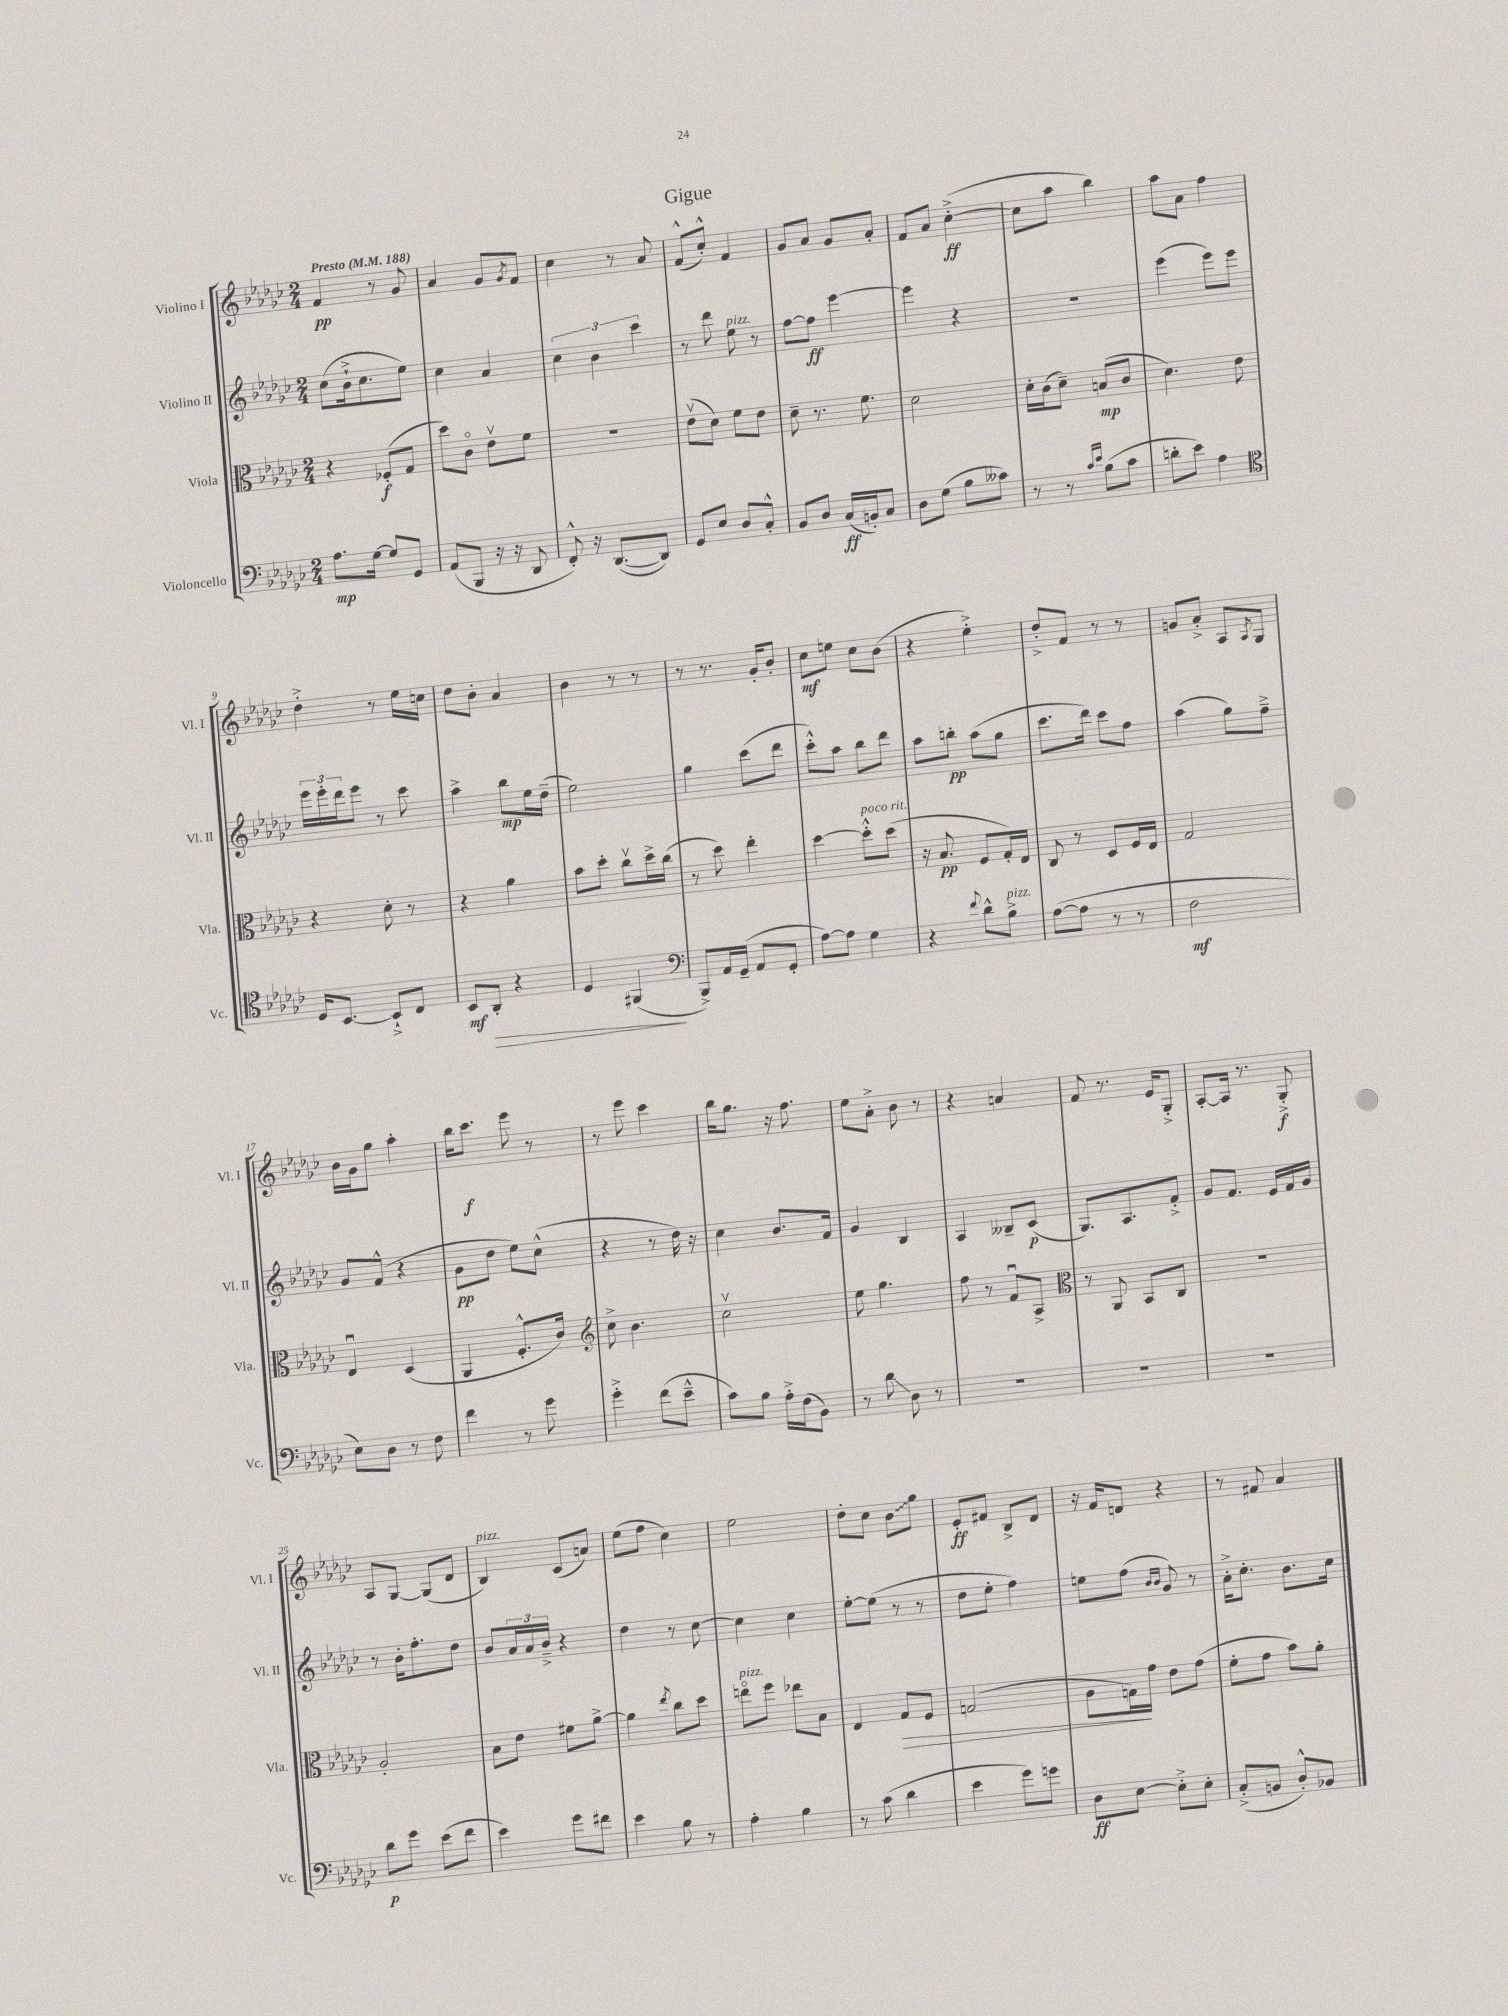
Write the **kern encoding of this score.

**kern	**kern	**kern	**kern
*staff4	*staff3	*staff2	*staff1
*clefF4	*clefC3	*clefG2	*clefG2
*k[b-e-a-d-g-c-]	*k[b-e-a-d-g-c-]	*k[b-e-a-d-g-c-]	*k[b-e-a-d-g-c-]
*M2/4	*M2/4	*M2/4	*M2/4
*MM188	*MM188	*MM188	*MM188
8.A-\L	4r	(8cc-\L	4f/
.	.	16b-`^\k	.
[16G-\Jk	.	8.cc-\	.
8G-/]L	(8F-'/L	.	8r
8GG-/J	8G-/J	8ee-\J)	8g-/
=	=	=	=
(8AA-/L	8dd-\L)	4cc-\	4a-/
8BBB-/J	8c-o\J	.	.
16r	8e-v\L	4a-/	8g-/L
16r	.	.	.
.	.	.	8qg-/
8DD-/	8f\J	.	8f/J
=	=	=	=
8FF'^^/)	2r	6cc-\	4cc-\
16r	.	.	.
.	.	6b-\	.
([8.DD-/L	.	.	.
.	.	.	8r
.	.	6ccc-\	.
8DD-/]J)	.	.	8a-/
=	=	=	=
8GG-/L	(8e-v\L	8r	(8f^^/L
8E-/J	8d-\J)	8ddd-\	8cc-'^^/J)
8D-/L	8f\L	8ee-\	4f/
8C-'^^/J	8e-\J	8r	.
=	=	=	=
8BB-/L	8d-~\	[8ff\L	8g-/L
8D-/J	8.r	8ff\]J	8a-/J
(16C-/LL	.	[4eee-\	8g-/L
16BB'/J)	8.f\	.	.
8C-/J	.	.	8a-'/J
=	=	=	=
8D-\L	2d-\	4eee-\]	8f/L
(8G-\J	.	.	8a-/J
8B-\L	.	4r	([4cc-'^\
8c--\J)	.	.	.
=	=	=	=
8r	16d-'\LL	2r	8cc-\]L
.	(16c-\J	.	.
8r	8d-~\J)	.	8aa-\J
16qqc-/LL	.	.	.
16qqe-/JJ	.	.	.
(8B-\L	(8B/L	.	4bb-\)
8c-\J	8c-/J	.	.
=	=	=	=
8d'\L	4.d-\)	(4eee-\	8aa-\L
8e-\J)	.	.	8a-\J
4A-\	.	8eee-\L)	4ff\
.	8e-\	8eee-\J	.
=	=	=	=
*clefC4	*	*	*
16D-/LK	4r	24eee-\LL	4dd-'^\
.	.	24eee-'\	.
[8.BB-/J	.	.	.
.	.	24ddd-\J	.
.	.	8eee-\J	.
8BB-`^/]L	8d-'\	8r	8r
8C-/J	8r	8ccc-\	16ee-\LL
.	.	.	16cc\JJ
=	=	=	=
8BB-/L	4r	4aa-^\	8dd-\L
8AA-'/J	.	.	8b-'\J
4r	4a-\	8bb-\L	4a-/
.	.	16ee-\L	.
.	.	(16dd-~\JJ	.
=	=	=	=
4D-/	8b-\L	2ee-\)	4b-\
.	8dd-'\J	.	.
(4FF#/	8cc-v\L	.	8r
.	16dd-^\L	.	8r
.	(16cc-\JJ	.	.
=	=	=	=
*clefF4	*	*	*
8BBB-^/L)	8r	4gg-\	8r
16AA-/L	8dd-\)	.	8.r
(16GG-~/JJ	.	.	.
8AA-/L	4ee-'\	(8ccc-\L	.
.	.	.	16g-'/LK
8GG-'/J	.	8ddd-\J	8b-'/J
=	=	=	=
[8A-\L)	[4dd-\	8ccc-'^^\L)	8cc-\L
8A-\]J	.	8aa-\J	8ee\J
4G-\	8dd-'^^\]L	8bb-\L	8cc-\L
.	(8dd-\J	8ddd-\J	(8b-\J
=	=	=	=
4r	16r	8aa-\L	4r
.	8.B-/	.	.
.	.	8bb'\J	.
8qqf/	.	.	.
8d-^^\L	8F/L	(8aa-\L	4ee-'^\)
8B-^\J	16G-'/L)	8gg-\J	.
.	16E-/JJ	.	.
=	=	=	=
([8A-\L	8C-/	8.ccc-\L	8dd-'^/L
8A-\]J	8r	.	8f/J
.	.	16ddd-\Jk)	.
8r	8D-/L	8ccc-\L	8r
8r	16F/L	8ff\J	8r
.	16E-/JJ	.	.
=	=	=	=
2F\	2G-/	(4aa-\	8g/L
.	.	.	8a-'^/J
.	.	8gg-\L)	8A-/L
.	.	.	8qA-/
.	.	8ff~^\J	8G-/J
=	=	=	=
8E-\L)	4E-u/	8g-/L	16b-\LL
.	.	.	16g-\J
8D-\J	.	(8f^^/J	8gg-\J
8r	(4D-/	4r	4aa-'\
8F\	.	.	.
=	=	=	=
4f\	4AA-/	8g-\L	16bb-\LK
.	.	.	8.ccc-\J
.	.	8dd-\J	.
8r	8.F'^^/L	8ee-\L)	8eee-\
8g-\	.	(8cc-^^\J	8r
.	16c-/Jk)	.	.
=	=	=	=
*	*clefG2	*	*
4g-'^\	8cc-^\	4r	8r
.	4.b-\	.	8eee-\
(8f\L	.	8r	4ccc-\
8e-~^^\J	.	16dd-\)	.
.	.	16r	.
=	=	=	=
8c-\L)	2cc-v\	4cc-\	16bb-\LK
.	.	.	8.gg-\J
8B-\J	.	.	.
16A-'^\LL	.	8.b-/L	16r
(16F\J	.	.	8.ff\
8BB-\J)	.	.	.
.	.	16f/Jk	.
=	=	=	=
8r	8ee-\	4g-/	8ee-\L
8d-\	4.gg-\	.	8a-'^\J
8D-\	.	4B-/	8b-\
8r	.	.	8r
=	=	=	=
2r	8ff\	4A-/	4r
.	8r	.	.
.	8fu/L	8B--~/L	4a/
.	8A-^/J	(8c-/J	.
=	=	=	=
*	*clefC3	*	*
2r	8r	8.G-/L)	8f/
.	8AA-/	.	8.r
.	.	8.A-/	.
.	8BB-/L	.	.
.	.	.	16e-/LK
.	8C-/J	8f'^/J	8G-'^/J
=	=	=	=
2r	2r	8g-/L	[8A-'/L
.	.	8.f/J	16A-/]Jk
.	.	.	8.r
.	.	16e-/LL	.
.	.	16f/	8G-'^/
.	.	16g-/JJ	.
=	=	=	=
8d-\L	2A-'/	8r	8A-/L
8g-\J	.	16b-'\LK	[8G-/J
.	.	8.ff'\	.
(8e-\L	.	.	(8G-/]L
8f\J	.	8dd-\J	8d-/J
=	=	=	=
4e-\)	8B-\L	8b-/L	4B-/)
.	8e-\J	24a-/L	.
.	.	24a-/	.
.	.	24b-~^/JJ	.
8g-\L	8f#\L	4r	(8c-/L
8f#\J	[8a-^\J	.	8a/J)
=	=	=	=
4e-\	4a-\]	4dd-\	(8ee-\L
.	.	.	8ff\J
.	8qee-/	.	.
8B-\	8cc-\L	8r	4cc-\)
8r	8dd-\J	[8cc-\	.
=	=	=	=
4A-'\	8eeo\L	4cc-\]	2ee-\
.	8ff\J	.	.
4B-\	8ee-\L	4cc-\	.
.	8B-\J	.	.
=	=	=	=
8r	4E-/	[8ee-'\L	8dd-'\L
(8c-\	.	(8ee-\]J	8cc-\J
4d-\	8G-/L	8r	8b-\L
.	8F/J	8r	8gg-\J
=	=	=	=
4e-\	(2G/	8dd-\L	8e-'/L
.	.	8ee-'\J	8f#/J
8g-\L)	.	4ff\)	8B-^/L
8g\J	.	.	8d-/J
=	=	=	=
8D-\L	8A-\L	8ee\L	16r
.	.	.	16f/LK
[8E-\J	16G\L)	(8ff\J	8d/J
.	16g-\JJ	.	.
.	.	16qqb-/LL	.
.	.	16qqb-/JJ	.
8E-'^\]L	8e-\L	8g-/)	4r
8E-'\J	(8g-\J	8r	.
=	=	=	=
(8C-'^/L	8f'\L	16a-'^\LK	8r
.	.	8.cc-'\J	.
8BB/J	8g-\J	.	8f#/
8D-'^^/L)	8b-\L)	8.b-\L	4a-/
8BB-/J	8a-'\J	.	.
.	.	16cc-\Jk	.
==	==	==	==
*-	*-	*-	*-
